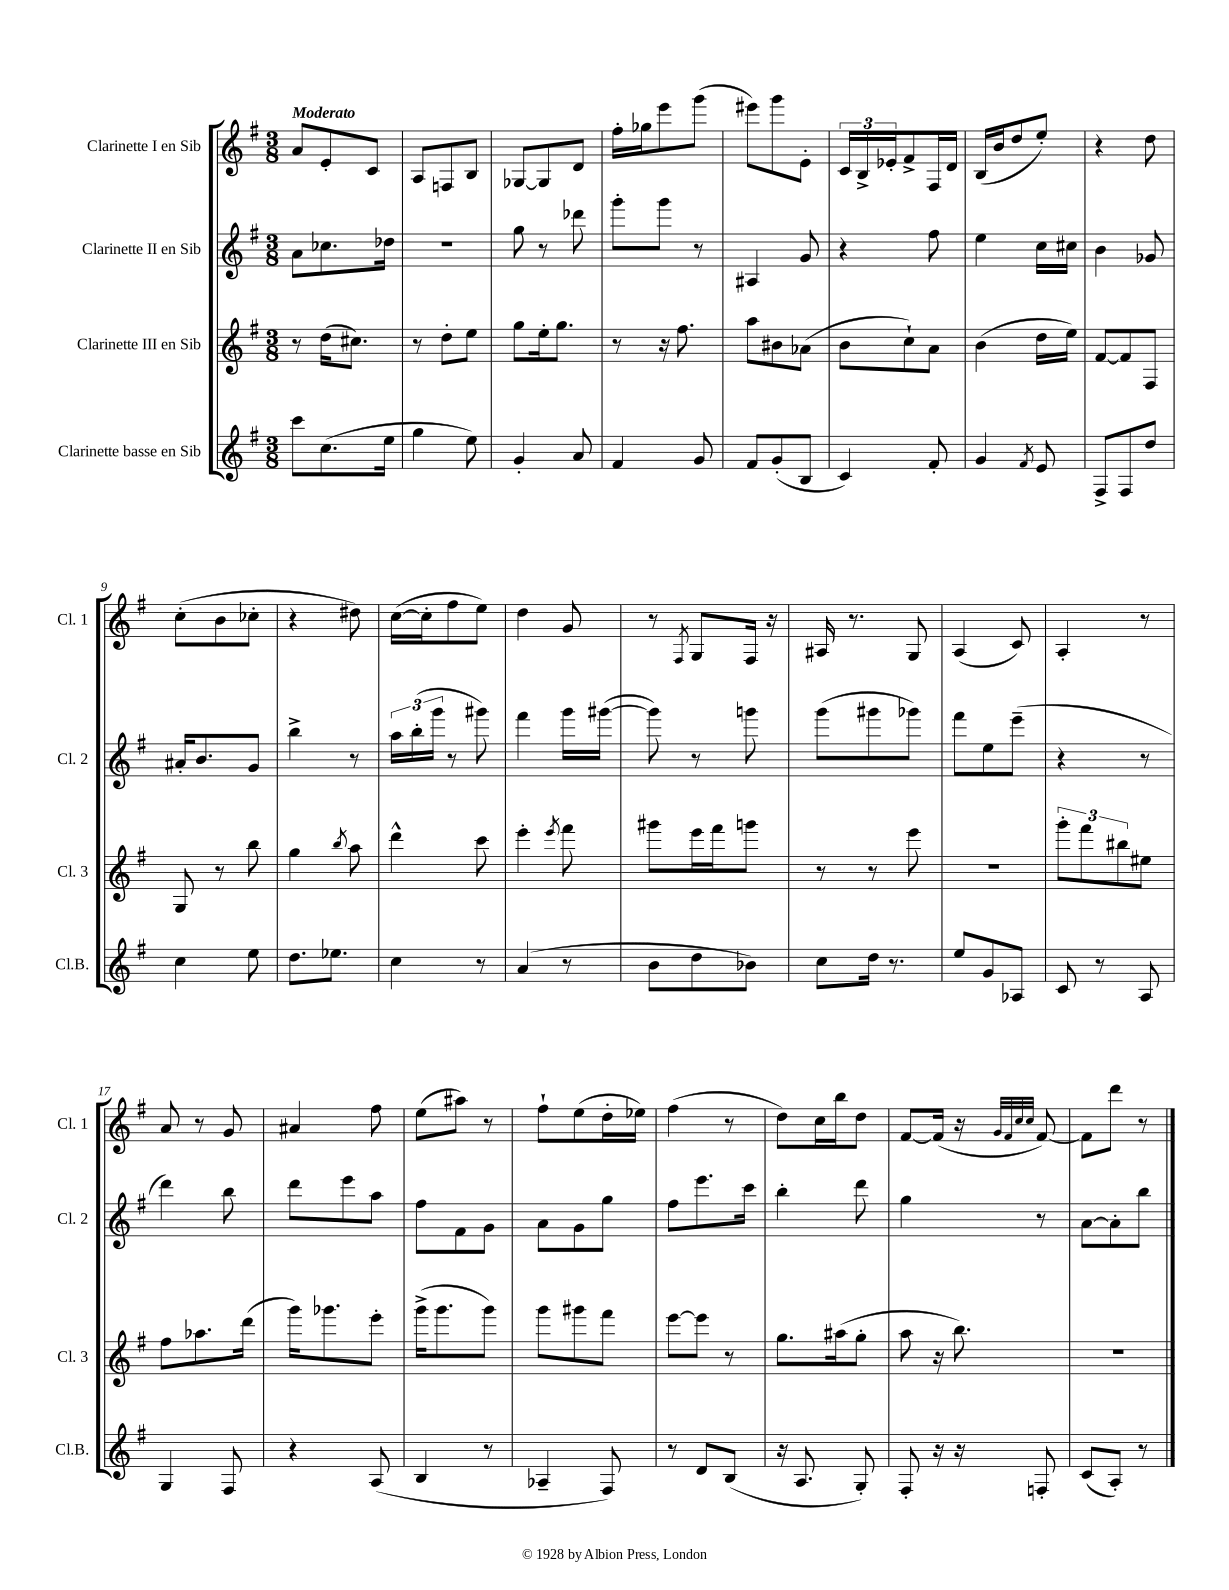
<<
\new StaffGroup <<
\new Staff = "s0" \with { instrumentName = "Clarinette I en Sib" shortInstrumentName = "Cl. 1" } {
    \clef treble \key g \major \numericTimeSignature \time 3/8 \tempo "Moderato"
    a'8 e'8-. c'8 |
    a8 f8 b8 |
    ges8~ ges8 d'8 |
    fis''16-. ges''16 e'''8 g'''8( |
    eis'''8) g'''8 e'8-. |
    \tuplet 3/2 { c'16 b16-> ees'16-. } fis'8-> fis16 d'16 |
    b16( b'16 d''8 e''8-.) |
    r4 d''8 |
    c''8-.( b'8 ces''8-. |
    r4 dis''8) |
    c''16~( c''16-. fis''8 e''8) |
    d''4 g'8 |
    r8 \acciaccatura { fis8 } g8 fis16 r16 |
    ais16 r8. g8 |
    a4( c'8) |
    a4-. r8 |
    a'8 r8 g'8 |
    ais'4 fis''8 |
    e''8( ais''8) r8 |
    fis''8-! e''8( d''16-. ees''16) |
    fis''4( r8 |
    d''8) c''16 b''16 d''8 |
    fis'8~ fis'16( r16 \grace { g'32 fis'32 c''32 c''32 } fis'8~) |
    fis'8 d'''8 r8 \bar "|." |
}
\new Staff = "s1" \with { instrumentName = "Clarinette II en Sib" shortInstrumentName = "Cl. 2" } {
    \clef treble \key g \major \numericTimeSignature \time 3/8
    a'8 ces''8. des''16 |
    R4. |
    g''8 r8 des'''8 |
    g'''8-. g'''8 r8 |
    ais4 g'8 |
    r4 fis''8 |
    e''4 c''16 cis''16 |
    b'4 ges'8 |
    ais'16-. b'8. g'8 |
    b''4-> r8 |
    \tuplet 3/2 { a''16 b''16-.( g'''16 } r8 gis'''8) |
    fis'''4 g'''16 gis'''16~( |
    gis'''8) r8 g'''8 |
    g'''8( gis'''8 ges'''8) |
    fis'''8 e''8 e'''8--( |
    r4 r8 |
    d'''4) b''8 |
    d'''8 e'''8 a''8 |
    fis''8 fis'8 g'8 |
    a'8 g'8 g''8 |
    fis''8 e'''8. c'''16 |
    b''4-. d'''8 |
    g''4 r8 |
    a'8~ a'8-. b''8 \bar "|." |
}
\new Staff = "s2" \with { instrumentName = "Clarinette III en Sib" shortInstrumentName = "Cl. 3" } {
    \clef treble \key g \major \numericTimeSignature \time 3/8
    r8 d''16( cis''8.) |
    r8 d''8-. e''8 |
    g''8 e''16-. g''8. |
    r8 r16 fis''8. |
    a''8 bis'8 aes'8( |
    b'8 c''8-!) a'8 |
    b'4( d''16 e''16) |
    fis'8~ fis'8 fis8 |
    g8 r8 b''8 |
    g''4 \acciaccatura { b''8 } a''8 |
    d'''4-^ c'''8 |
    e'''4-. \acciaccatura { e'''8 } fis'''8 |
    gis'''8 e'''16 fis'''16 g'''8 |
    r8 r8 e'''8 |
    R4. |
    \tuplet 3/2 { g'''8-. fis'''8 bis''8 } eis''8 |
    fis''8 aes''8. d'''16( |
    g'''16) ges'''8. e'''8-. |
    g'''16->( g'''8. g'''8) |
    g'''8 gis'''8 fis'''8 |
    e'''8~ e'''8 r8 |
    g''8. ais''16( g''8-. |
    a''8 r16 b''8.) |
    R4. \bar "|." |
}
\new Staff = "s3" \with { instrumentName = "Clarinette basse en Sib" shortInstrumentName = "Cl.B." } {
    \clef treble \key g \major \numericTimeSignature \time 3/8
    c'''8 c''8.( e''16 |
    g''4 e''8) |
    g'4-. a'8 |
    fis'4 g'8 |
    fis'8 g'8-.( b8 |
    c'4) fis'8-. |
    g'4 \acciaccatura { fis'8 } e'8 |
    fis8-> fis8 d''8 |
    c''4 e''8 |
    d''8. ees''8. |
    c''4 r8 |
    a'4( r8 |
    b'8 d''8 bes'8) |
    c''8 d''16 r8. |
    e''8 g'8 aes8 |
    c'8 r8 a8 |
    g4 fis8 |
    r4 a8( |
    b4 r8 |
    aes4-- fis8) |
    r8 d'8 b8( |
    r16 a8. g8-.) |
    fis8-. r16 r16 f8-. |
    c'8( a8-.) r8 \bar "|." |
}
>>
>>
